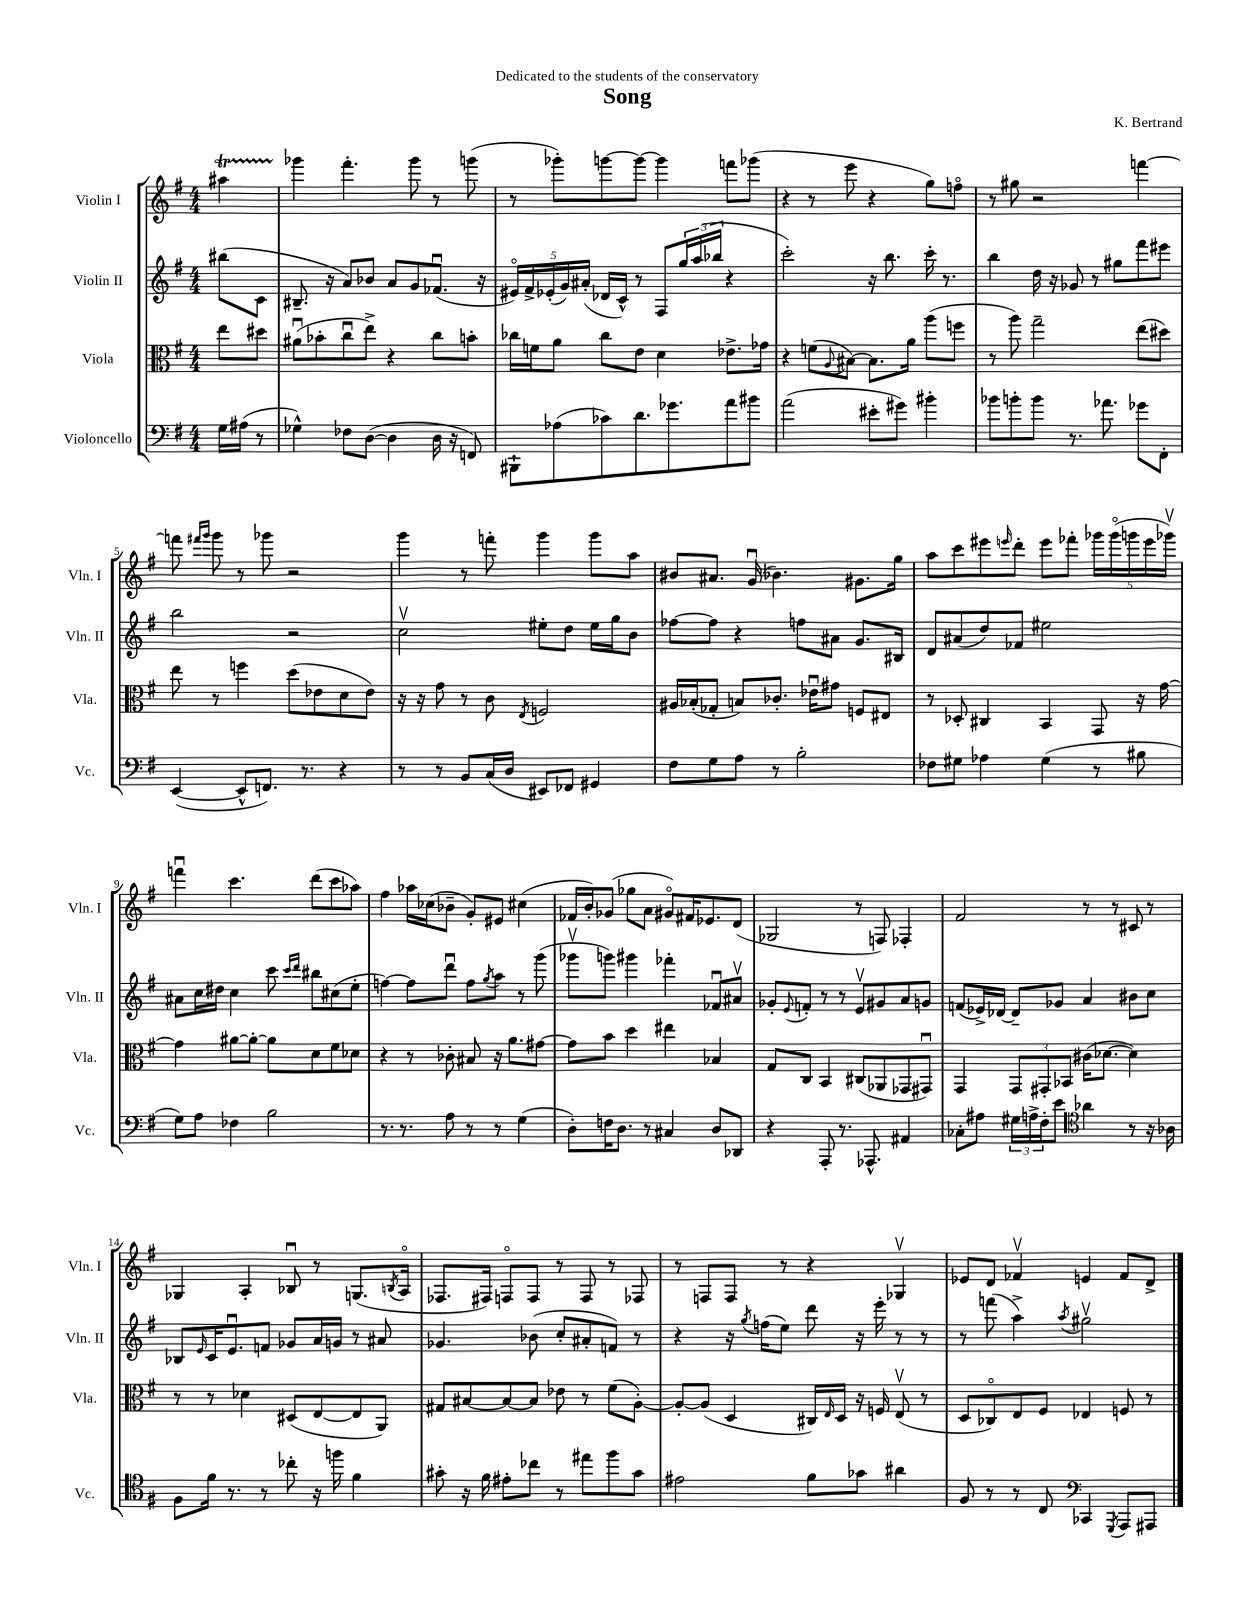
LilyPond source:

\header { title = "Song" composer = "K. Bertrand" dedication = "Dedicated to the students of the conservatory" }
<<
\new StaffGroup <<
\new Staff = "s0" \with { instrumentName = "Violin I" shortInstrumentName = "Vln. I" } {
    \clef treble \key g \major \numericTimeSignature \time 4/4 \partial 4
    ais''4\startTrillSpan |
    ges'''4\stopTrillSpan fis'''4.-. ges'''8 r8 g'''8( |
    r8 ges'''8-.) g'''8~ g'''8~ g'''4 f'''8 ges'''8( |
    r4 r8 e'''8 r4 g''8) f''8\flageolet |
    r8 gis''8 r2 f'''4~ |
    f'''8 \grace { fis'''16 g'''16 } g'''8 r8 ges'''8 r2 |
    g'''4 r8 f'''8-. g'''4 g'''8 a''8 |
    bis'8 ais'8. g'16\downbow( bes'4.) gis'8. g''16 |
    a''8 c'''8 eis'''8 \grace { e'''16 } d'''8-. e'''8 fes'''8-. \tuplet 5/4 { ges'''16 ges'''16\flageolet( g'''16 e'''16 ges'''16\upbow) } |
    f'''4\downbow c'''4. d'''8( c'''8 aes''8) |
    fis''4 aes''16 ces''16( bes'8-- g'8-.) eis'8 cis''4( |
    fes'16 b'16-.) ges'8( ges''8 a'8 gis'8\flageolet) fis'16 ees'8. d'8( |
    ges2 r8 f8) fes4-. |
    fis'2 r8 r8 cis'8 r8 |
    ges4 a4-. bes8\downbow r8 g8.( \acciaccatura { b8 } a16\flageolet |
    fes8. fis16) f8\flageolet f8 r8 f8 r8 fes8 |
    r8 f8 f8 r8 r4 ges4\upbow |
    ees'8 d'8 fes'4\upbow e'4 fes'8 d'8-> \bar "|." |
}
\new Staff = "s1" \with { instrumentName = "Violin II" shortInstrumentName = "Vln. II" } {
    \clef treble \key g \major \numericTimeSignature \time 4/4 \partial 4
    bis''8( c'8 |
    bis8.-- r16 a'8) bes'8 a'8 g'8 fes'8.\downbow( r16 |
    \tuplet 5/4 { eis'16\flageolet) fis'16-> ees'16-.( g'16) ais'16-.( } des'16 c'16-^) r8 fis8 \tuplet 3/2 { g''16 a''16( bes''16 } r4 |
    c'''2-.) r16 b''8. c'''16-. r8. |
    b''4 d''16 r16 ges'8 r8 gis''8 fis'''8 eis'''8 |
    b''2 r2 |
    c''2\upbow eis''8-. d''8 eis''16 g''16 b'8 |
    fes''8~ fes''8 r4 f''8 ais'8 g'8. bis16 |
    d'8 ais'8( d''8) fes'8 eis''2 |
    ais'8 c''16 dis''16 c''4 c'''8 \grace { c'''16 d'''16 } bis''8 cis''8( e''8-. |
    f''4~) f''8 d'''8\downbow f''8 \acciaccatura { g''8 } a''8 r8 g'''8( |
    ges'''8\upbow g'''8) gis'''4 fes'''4-. fes'8\downbow ais'8\upbow |
    ges'8-. \appoggiatura { e'8 } f'8-. r8 r8 e'8\upbow gis'8 a'8 g'8 |
    f'8( ees'16->) des'16~ des'8-- ges'8 a'4 bis'8 c''8 |
    bes8 \grace { e'16 } c'16 e'8.\downbow f'8 ges'8 a'16 g'16 r8 ais'8 |
    ges'4. bes'8( c''8-. ais'8-. f'8) r8 |
    r4 r16 \acciaccatura { g''8 } f''16( e''8) d'''8 r16 e'''16-. r8 r8 |
    r8 f'''8( a''4->) \acciaccatura { a''8 } gis''2\upbow \bar "|." |
}
\new Staff = "s2" \with { instrumentName = "Viola" shortInstrumentName = "Vla." } {
    \clef alto \key g \major \numericTimeSignature \time 4/4 \partial 4
    e''8 dis''8 |
    ais'8\downbow( bes'8-. c''8\downbow e''8->) r4 c''8 b'8-. |
    ces''16 f'16 a'8 ces''8 e'8 d'4 ees'8.-> ges'16 |
    r4 f'8( \appoggiatura { a8 } bis8~) bis8. a'16 a''8( f''8 |
    r8 a''8) g''2-- e''8( dis''8) |
    e''8 r8 f''4 d''8( ees'8 d'8 ees'8) |
    r16 r16 g'8 r8 c'8 \acciaccatura { e8 } f2 |
    ais16 bes16-.( ges8-. b8) ces'8.-. ees'16\downbow gis'8 f8 eis8 |
    r8 des8-. cis4 b,4 g,8 r16 g'16~ |
    g'4 ais'8~ ais'8~-. ais'8 d'8 fis'8 des'8 |
    r4 r8 ces'8-. bis8 r16 a'8. gis'8~ |
    gis'8 b'8 d''4 eis''4 bes4 |
    g8 c8 b,4 cis8( aes,8 ges,8 gis,8\downbow) |
    g,4 \tuplet 3/2 { g,8 gis,8-. bes,8 } cis'16( des'8.~ des'4) |
    r8 r8 des'4 dis8( e8~ e8 a,8) |
    gis8 bis8~ bis8~ bis8 ees'8 r8 fis'8( a8~-.) |
    a8~-. a8( d4 cis16) \grace { e16 } d16 r16 f16 e8\upbow( r8 |
    d8 ces8\flageolet) e8 fis8 ees4 f8 r8 \bar "|." |
}
\new Staff = "s3" \with { instrumentName = "Violoncello" shortInstrumentName = "Vc." } {
    \clef bass \key g \major \numericTimeSignature \time 4/4 \partial 4
    g16 ais16( r8 |
    ges4-^) fes8 d8~( d4 d16 r16 f,8) |
    bis,,8-! aes8( ces'8) d'8. ges'8. a'8 bis'8 |
    a'2( eis'8-. gis'8) bis'4-. |
    bes'8 b'8-. b'8 r8. aes'8. ges'8 fis,8-. |
    e,4~( e,8-^ f,8.) r8. r4 |
    r8 r8 b,8 c16( d16 eis,8) fes,8 gis,4 |
    fis8 g8 a8 r8 b2-. |
    fes8 gis8 aes4 gis4( r8 bis8 |
    g8) a8 fes4 b2 |
    r8. r8. a8 r8 r8 g4( |
    d8-.) f16 d8. r8 cis4 d8 des,8 |
    r4 a,,8-. r8. aes,,8.-^ ais,4 |
    ces8-. ais8 \tuplet 3/2 { gis16 a16-> fis16-. } e'8 \clef tenor aes'4 r8 r16 aes16 |
    fis8 fis'16 r8. r8 ces''8-. r16 f''16 fis'4 |
    gis'8-. r16 fis'16 eis'8-. ces''8 r8 eis''8 fis''8 gis'8 |
    eis'2 fis'8 ges'8 ais'4 |
    fis8 r8 r8 c8 \clef bass ces,4 \acciaccatura { g,,8 } a,,8 ais,,8 \bar "|." |
}
>>
>>
